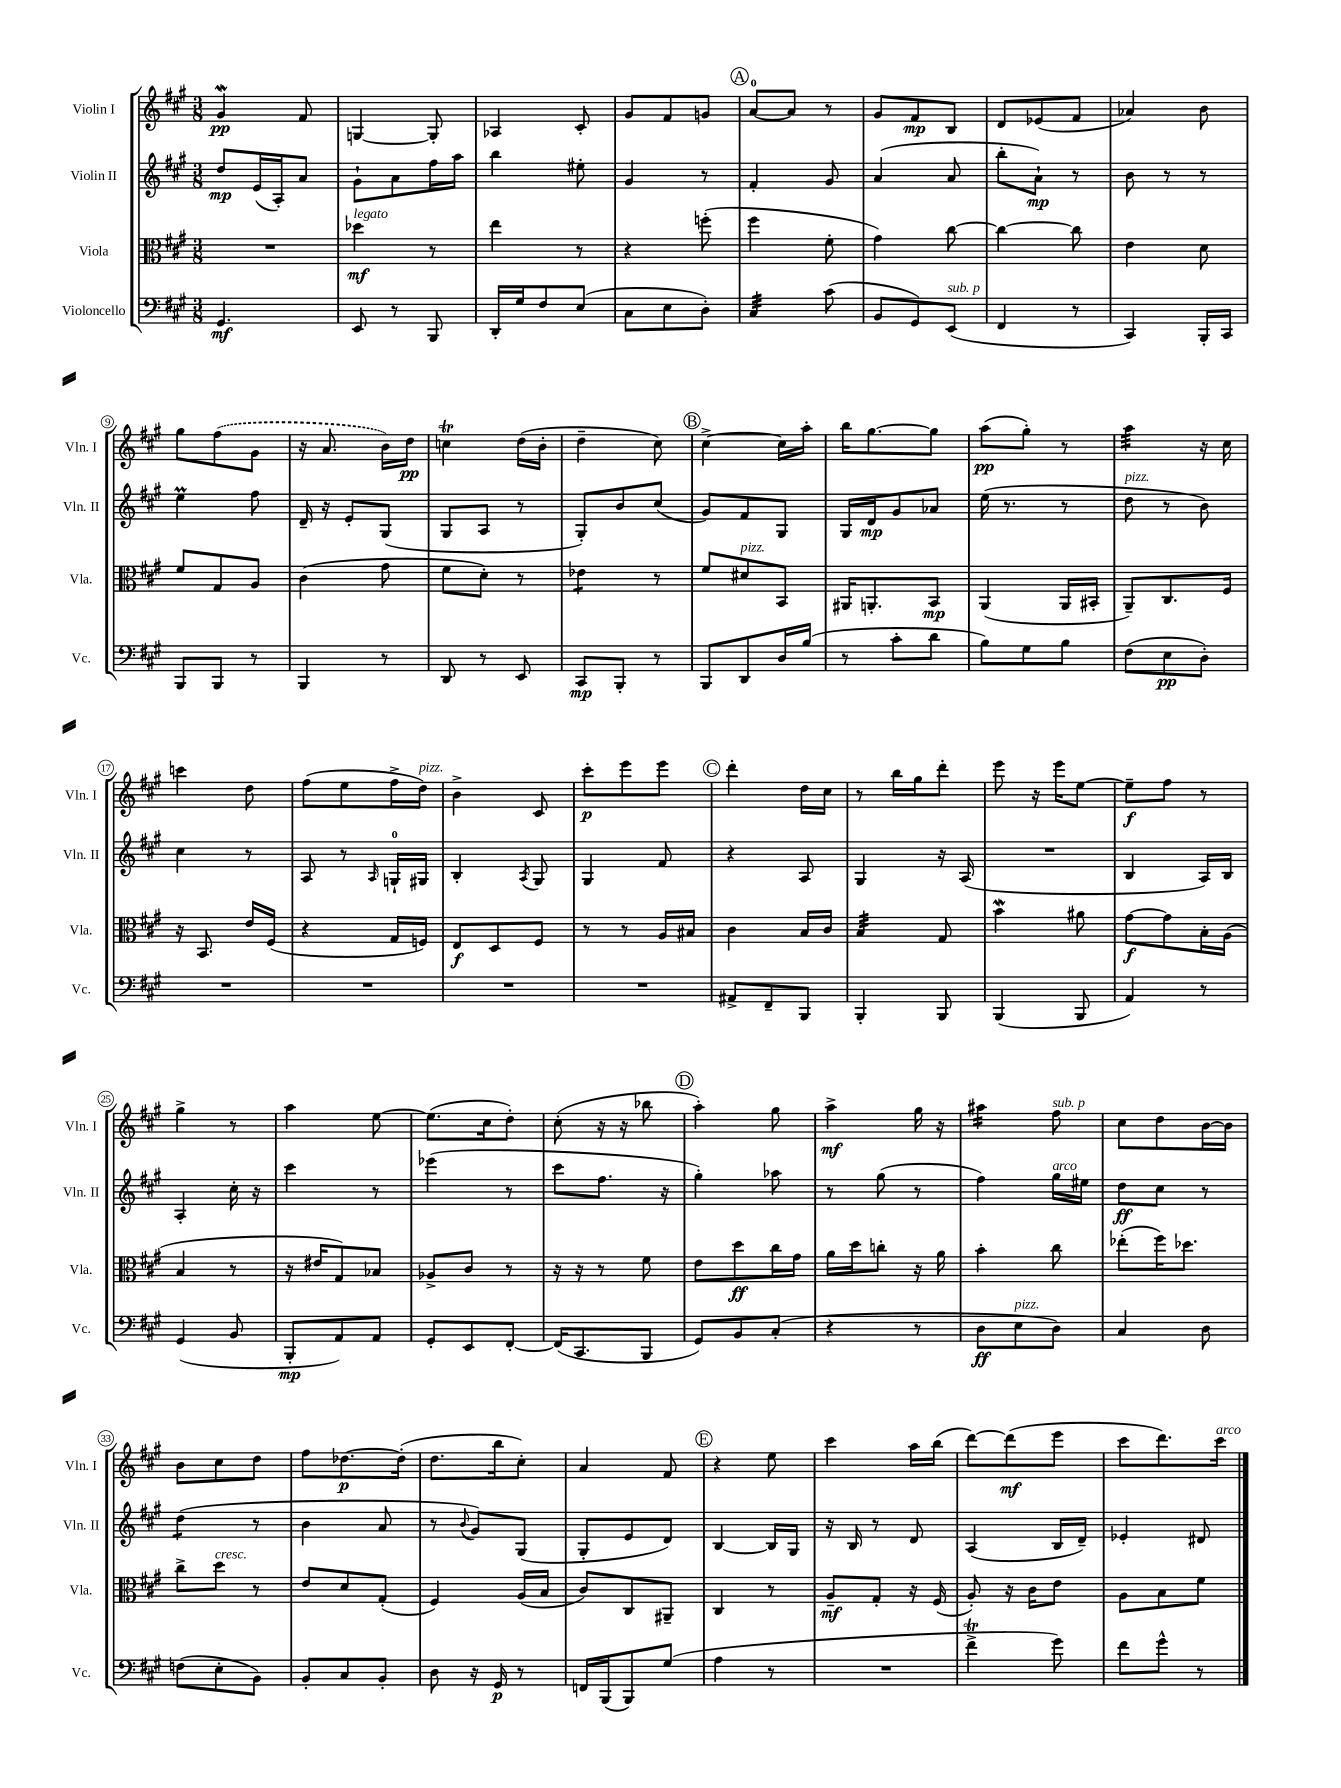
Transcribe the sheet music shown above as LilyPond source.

<<
\new StaffGroup <<
\new Staff = "s0" \with { instrumentName = "Violin I" shortInstrumentName = "Vln. I" } {
    \clef treble \key a \major \numericTimeSignature \time 3/8
    gis'4\mordent\pp fis'8 |
    g4~ g8-. |
    aes4 cis'8-. |
    gis'8 fis'8 g'8 |
    \mark \markup { \circle "A" } a'8-0~ a'8 r8 |
    gis'8 fis'8\mp b8 |
    d'8 ees'8( fis'8 |
    aes'4) b'8 |
    gis''8 \once \slurDashed fis''8( gis'8 |
    r16 a'8. b'16) d''16\pp |
    c''4\trill d''16( b'16-. |
    d''4-- cis''8) |
    \mark \markup { \circle "B" } cis''4~-> cis''16 a''16-. |
    b''16 gis''8.~ gis''8 |
    a''8\pp( gis''8-.) r8 |
    a''4:32 r16 cis''16 |
    c'''4 d''8 |
    fis''8( e''8 fis''16-> d''16^\markup { \italic "pizz." }) |
    b'4-> cis'8 |
    cis'''8-.\p e'''8 e'''8 |
    \mark \markup { \circle "C" } d'''4-. d''16 cis''16 |
    r8 b''16 gis''16 d'''8-. |
    e'''8 r16 e'''16 e''8~ |
    e''8--\f fis''8 r8 |
    gis''4-> r8 |
    a''4 e''8~ |
    e''8.( cis''16 d''8-.) |
    cis''8-.( r16 r16 bes''8 |
    \mark \markup { \circle "D" } a''4-.) gis''8 |
    a''4->\mf gis''16 r16 |
    ais''4:16 fis''8^\markup { \italic "sub. p" } |
    cis''8 d''8 b'16~ b'16 |
    b'8 cis''8 d''8 |
    fis''8 des''8.~\p des''16-.( |
    d''8. b''16 cis''8-.) |
    a'4 fis'8 |
    \mark \markup { \circle "E" } r4 e''8 |
    cis'''4 a''16 b''16( |
    d'''8~) d'''8\mf( e'''8 |
    cis'''8 d'''8.) cis'''16^\markup { \italic "arco" } \bar "|." |
}
\new Staff = "s1" \with { instrumentName = "Violin II" shortInstrumentName = "Vln. II" } {
    \clef treble \key a \major \numericTimeSignature \time 3/8
    d''8\mp e'16( a16-.) a'8 |
    gis'8-! a'8 fis''16 a''16 |
    b''4 eis''8-. |
    gis'4 r8 |
    \mark \markup { \circle "A" } fis'4-. gis'8 |
    a'4( a'8 |
    b''8-. a'8-!\mp) r8 |
    b'8 r8 r8 |
    e''4\prall fis''8 |
    d'16-- r16 e'8-. gis8( |
    gis8 a8 r8 |
    gis8-.) b'8 cis''8( |
    \mark \markup { \circle "B" } gis'8) fis'8 gis8 |
    gis16 d'16\mp gis'8 aes'8 |
    e''16( r8. r8 |
    d''8^\markup { \italic "pizz." } r8 b'8) |
    cis''4 r8 |
    a8 r8 \grace { a16 } g16-0-! gis16 |
    b4-. \acciaccatura { a8 } gis8 |
    gis4 fis'8 |
    \mark \markup { \circle "C" } r4 a8 |
    gis4 r16 a16( |
    R4. |
    b4 a16) b16 |
    a4-. cis''16-. r16 |
    cis'''4 r8 |
    ees'''4( r8 |
    cis'''8 fis''8. r16 |
    \mark \markup { \circle "D" } gis''4-.) aes''8 |
    r8 gis''8( r8 |
    fis''4) gis''16^\markup { \italic "arco" } eis''16 |
    d''8\ff cis''8 r8 |
    d''4:8( r8 |
    b'4 a'8 |
    r8 \appoggiatura { b'8 } gis'8) gis8( |
    gis8-. e'8 d'8) |
    \mark \markup { \circle "E" } b4~ b16 gis16 |
    r16 b16 r8 d'8 |
    a4( b16 d'16--) |
    ees'4-. dis'8 \bar "|." |
}
\new Staff = "s2" \with { instrumentName = "Viola" shortInstrumentName = "Vla." } {
    \clef alto \key a \major \numericTimeSignature \time 3/8
    R4. |
    des''4\mf^\markup { \italic "legato" } r8 |
    e''4 r8 |
    r4 f''8-.( |
    \mark \markup { \circle "A" } fis''4 fis'8-. |
    gis'4) cis''8~ |
    cis''4~ cis''8 |
    e'4 d'8 |
    fis'8 gis8 a8 |
    cis'4( gis'8 |
    fis'8 d'8-.) r8 |
    ees'4:8 r8 |
    \mark \markup { \circle "B" } fis'8 dis'8^\markup { \italic "pizz." } b,8 |
    ais,16 a,8.-. b,8\mp |
    a,4( a,16 bis,16-. |
    a,8--) cis8. fis16 |
    r16 b,8. e'16 fis16( |
    r4 gis16 f16) |
    e8\f d8 fis8 |
    r8 r8 a16 bis16 |
    \mark \markup { \circle "C" } cis'4 b16 cis'16 |
    b4:32 gis8 |
    b'4\mordent ais'8 |
    gis'8~\f gis'8 b16-. a16( |
    b4 r8 |
    r16 eis'16 gis8) bes8 |
    aes8-> cis'8 r8 |
    r16 r16 r8 fis'8 |
    \mark \markup { \circle "D" } e'8 d''8\ff cis''16 gis'16 |
    a'16 d''16 c''8-. r16 a'16 |
    b'4-. cis''8 |
    ees''8-.( fis''16) des''8. |
    cis''8-> d''8^\markup { \italic "cresc." } r8 |
    e'8 d'8 gis8-.( |
    fis4) a16( b16 |
    cis'8) cis8 ais,8-- |
    \mark \markup { \circle "E" } cis4 r8 |
    a8--\mf gis8-. r16 fis16( |
    a8-.) r16 cis'16 e'8 |
    a8 b8 fis'8 \bar "|." |
}
\new Staff = "s3" \with { instrumentName = "Violoncello" shortInstrumentName = "Vc." } {
    \clef bass \key a \major \numericTimeSignature \time 3/8
    gis,4.\mf |
    e,8 r8 b,,8 |
    d,16-. gis16 fis8 e8( |
    cis8 e8 d8-.) |
    \mark \markup { \circle "A" } cis4:32 cis'8( |
    b,8 gis,8) e,8^\markup { \italic "sub. p" }( |
    fis,4 r8 |
    cis,4) b,,16-. cis,16 |
    b,,8 b,,8 r8 |
    b,,4 r8 |
    d,8 r8 e,8 |
    cis,8\mp b,,8-. r8 |
    \mark \markup { \circle "B" } b,,8 d,8 d16 b16( |
    r8 cis'8-. d'8 |
    b8) gis8 b8 |
    fis8( e8\pp d8-.) |
    R4. |
    R4. |
    R4. |
    R4. |
    \mark \markup { \circle "C" } ais,8-> fis,8-- b,,8 |
    b,,4-. b,,8 |
    b,,4( b,,8 |
    a,4) r8 |
    gis,4( b,8 |
    b,,8-.\mp a,8) a,8 |
    gis,8-. e,8 fis,8~-. |
    fis,16( cis,8. b,,8 |
    \mark \markup { \circle "D" } gis,8) b,8 cis8-.( |
    r4 r8 |
    d8\ff e8^\markup { \italic "pizz." } d8) |
    cis4 d8 |
    f8( e8-. b,8) |
    b,8-. cis8 b,8-. |
    d8 r16 gis,16\p r8 |
    f,16 b,,16( b,,8) gis8( |
    \mark \markup { \circle "E" } a4 r8 |
    R4. |
    fis'4->\trill gis'8) |
    fis'8 gis'8-^ r8 \bar "|." |
}
>>
>>
\layout { \context { \Score \override BarNumber.stencil = #(make-stencil-circler 0.1 0.3 ly:text-interface::print) } }
